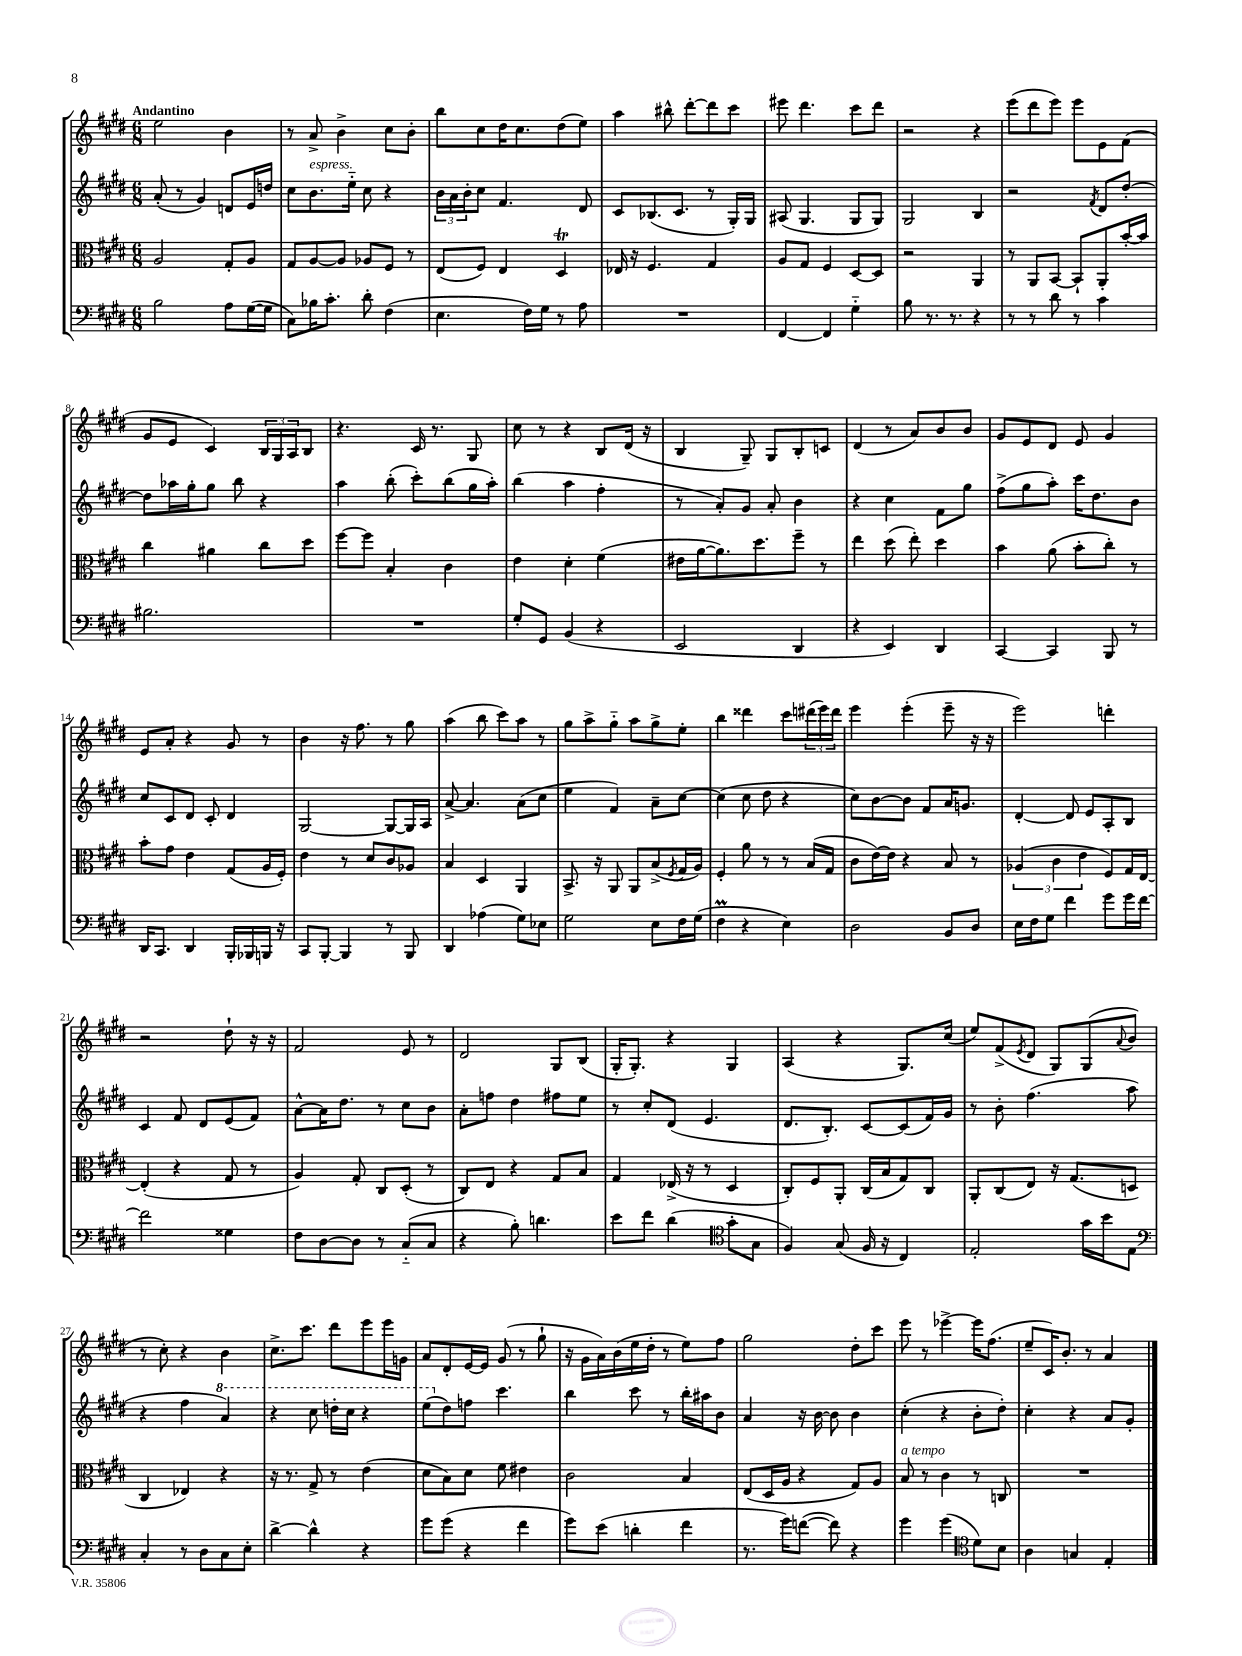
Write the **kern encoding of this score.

**kern	**kern	**kern	**kern
*staff4	*staff3	*staff2	*staff1
*clefF4	*clefC3	*clefG2	*clefG2
*k[f#c#g#d#]	*k[f#c#g#d#]	*k[f#c#g#d#]	*k[f#c#g#d#]
*M6/8	*M6/8	*M6/8	*M6/8
2B	2A	(8a'	2ee
.	.	8r	.
.	.	4g#)	.
8A	8G#'	8d	4b
([16G#	8A	16e	.
16G#]	.	16dd	.
=	=	=	=
8C#)	8G#	8cc#	8r
16B-	[8A	8.b	8a^
8.c#'	.	.	.
.	8A]	.	4b^
.	.	16ee'~	.
8d#'	8A-	8cc#	.
(4F#	8F#	4r	8cc#
.	8r	.	8b'
=	=	=	=
4.E	(8E	24b	8bb
.	.	24a	.
.	.	24b'	.
.	8F#)	8cc#	8cc#
.	4E	4.f#	16dd#
.	.	.	8.cc#
16F#)	.	.	.
16G#	.	.	.
8r	4D#	.	(8dd#
8A	.	8d#	8ee)
=	=	=	=
2.r	16E-	8c#	4aa
.	16r	.	.
.	4.F#	(8.B-	.
.	.	.	8bb#^^
.	.	8.c#	.
.	.	.	[8ddd#'
.	4G#	8r	8ddd#]
.	.	16G#')	8ccc#
.	.	16G#	.
=	=	=	=
[4FF#	8A	(8A#	8eee#
.	8G#	4.G#	4.ddd#
4FF#]	4F#	.	.
4G#'~	[8D#	8G#	8ccc#
.	8D#]	8G#)	8ddd#
=	=	=	=
8B	2r	2G#	2r
8.r	.	.	.
8.r	.	.	.
4r	4AA	4B	4r
=	=	=	=
8r	8r	2r	(8eee
8r	8AA	.	8ddd#
8d#	[8BB	.	8eee)
8r	8BB`]	.	8eee
.	.	8qf#	.
4c#	8AA'	8d#	8e
.	[16b'	[8dd#'	(8f#
.	16b]	.	.
=	=	=	=
2.B#	4cc#	8dd#]	8g#
.	.	16aa-	8e
.	.	16gg#'	.
.	4a#	8gg#	4c#)
.	.	8bb	.
.	8cc#	4r	24B
.	.	.	24G#
.	.	.	24A
.	8dd#	.	8B
=	=	=	=
2.r	[8ff#	4aa	4.r
.	8ff#]	.	.
.	4B'	(8bb'	.
.	.	8ccc#')	16c#
.	.	.	8.r
.	4c#	(8bb	.
.	.	16gg#	8G#
.	.	16aa')	.
=	=	=	=
8G#'	4e	(4bb	8cc#
8GG#	.	.	8r
(4BB	4d#'	4aa	4r
4r	(4f#	4ff#'	8B
.	.	.	(16d#
.	.	.	16r
=	=	=	=
2EE	16e#	8r	4B
.	[16a	.	.
.	8.a])	8a')	.
.	.	8g#	8G#~)
.	8.dd#	.	.
.	.	8a'	8G#
4DD#	8ff#~	4b	8B'
.	8r	.	8c
=	=	=	=
4r	4ee	4r	(4d#
4EE)	(8dd#	4cc#	8r
.	8ee')	.	8a)
4DD#	4dd#	8f#	8b
.	.	8gg#	8b
=	=	=	=
[4CC#	4b	(8ff#^	8g#
.	.	8gg#	8e
4CC#]	(8a	8aa')	8d#
.	8b'	16ccc#	8e
.	.	8.dd#	.
8BBB	8cc#')	.	4g#
8r	8r	8b	.
=	=	=	=
16DD#	8b'	8cc#	8e
8.CC#	.	.	.
.	8g#	8c#	8a'
4DD#	4e	8d#	4r
.	.	8c#'	.
16BBB'	(8G#	4d#	8g#
16BBB-	.	.	.
16BBB	16A	.	8r
16r	16F#')	.	.
=	=	=	=
8CC#	4e	[2G#	4b
[8BBB'	.	.	.
4BBB]	8r	.	16r
.	.	.	8.ff#
.	8d#	.	.
8r	8c#	8G#_	8r
8BBB	8A-	16G#]	8gg#
.	.	16A	.
=	=	=	=
4DD#	4B	[8a^	(4aa
.	.	4.a]	.
(4A-	4D#	.	8bb
.	.	.	8ccc#)
8G#)	4AA	(8a	8aa
8E-	.	8cc#	8r
=	=	=	=
2G#	8.BB^	4ee	8gg#
.	.	.	8aa^
.	16r	.	.
.	8AA	4f#)	8gg#'~
.	8AA	.	8aa
8E	(8B^	8a~	8gg#^
.	8qF#	.	.
16F#	16G#	[8cc#	8ee'
(16G#	16A)	.	.
=	=	=	=
4F#	4F#'	(4cc#]	4bb
4r	8a	8cc#	4ddd##
.	8r	8dd#	.
4E)	8r	4r	8ccc#
.	(16B	.	(24ddd#
.	.	.	24eee)
.	16G#	.	.
.	.	.	24ddd#
=	=	=	=
2D#	8c#	8cc#)	4eee
.	[16e)	[8b	.
.	16e]	.	.
.	4r	8b]	(4eee'
.	.	8f#	.
8BB	8B	16a	8eee~
.	.	8.g	.
8D#	8r	.	16r
.	.	.	16r
=	=	=	=
16E	(6A-	[4d#'	2eee)
16F#	.	.	.
8G#	.	.	.
.	6c#	.	.
4f#	.	8d#]	.
.	6e	.	.
.	.	8e	.
8g#	8F#)	8A'	4ddd'
16g#	16G#	8B	.
[16f#	[16E	.	.
=	=	=	=
2f#]	(4E']	4c#	2r
.	4r	8f#	.
.	.	8d#	.
4G##	8G#	(8e	8dd#`
.	8r	8f#)	16r
.	.	.	16r
=	=	=	=
8F#	4A)	[8a^^	2f#
[8D#	.	16a]	.
.	.	8.dd#	.
8D#]	8G#'	.	.
8r	8C#	8r	.
(8C#'~	(8D#'	8cc#	8e
8C#	8r	8b	8r
=	=	=	=
4r	8C#)	8a'	2d#
.	8E	8ff	.
8B')	4r	4dd#	.
4.d	.	.	.
.	8G#	8ff#	8G#
.	8B	8ee	(8B
=	=	=	=
8e	4G#	8r	16G#'
.	.	.	8.G#')
8f#	.	8cc#'	.
(4d#	(16E-^	(8d#	4r
.	16r	.	.
.	8r	4.e	.
*clefC4	*	*	*
8g#'	4D#	.	4G#
8G#	.	.	.
=	=	=	=
4F#)	8C#')	8.d#	(4A
.	8F#	.	.
.	.	8.B')	.
(8G#	8AA'	.	4r
16F#	(16C#	[8c#	.
16r	16B	.	.
4C#)	8G#)	(8c#]	8.G#)
.	8C#	16f#)	.
.	.	16g#	(16cc#
=	=	=	=
2E'	8AA'	8r	8ee)
.	(8C#	8b'	(8f#^
.	.	.	8qe
.	8E)	(4.ff#	8d#
.	16r	.	8G#)
.	(8.G#	.	.
16g#	.	.	(8G#
16b	.	.	.
.	.	.	8qqa
8E	8D	8aa	8b
=	=	=	=
*clefF4	*	*	*
4C#'	4C#	4r	8r
.	.	.	8cc#')
8r	4E-)	4ff#	4r
8D#	.	.	.
8C#	4r	4aa)	4b
8E'	.	.	.
=	=	=	=
[4d#^	16r	4r	8.cc#^
.	8.r	.	.
.	.	.	8.ccc#
4d#^^]	8G#^	8ccc#	.
.	8r	16ddd'	8ddd#
.	.	16ccc#	.
4r	(4e	4r	8eee
.	.	.	16eee
.	.	.	16g
=	=	=	=
8g#	8d#	(8eee	8a
(8g#	8B)	8dd#)	8d#'
4r	8d#	8ff	[16e
.	.	.	16e]
.	8f#	4.ccc#	(8g#
4f#	4e#	.	8r
.	.	.	8gg#`
=	=	=	=
8g#)	2c#	4bb	16r
.	.	.	16g#
(8e	.	.	16a)
.	.	.	(16b
4d'	.	8ccc#	16ee
.	.	.	16dd#'
.	.	8r	8r
4f#	4B	16bb'	8ee)
.	.	16aa#	.
.	.	8b	8ff#
=	=	=	=
8.r	(8E	4a	2gg#
.	16D#	.	.
16g#)	16A	.	.
([8f	4r	16r	.
.	.	[16b	.
8f])	.	8b]	.
4r	8G#)	4b	8dd#'
.	8A	.	8ccc#
=	=	=	=
4g#	8B	(4cc#'	8eee
.	8r	.	8r
(4g#	4c#	4r	[4eee-^
*clefC4	*	*	*
8d#)	8r	8b'	16eee-]
.	.	.	(8.ff#
8B	8C	8dd#')	.
=	=	=	=
4A	2.r	4cc#'	8ee~
.	.	.	16c#)
.	.	.	8.b'
4G	.	4r	.
.	.	.	8r
4E'	.	8a	4a
.	.	8g#'	.
==	==	==	==
*-	*-	*-	*-
